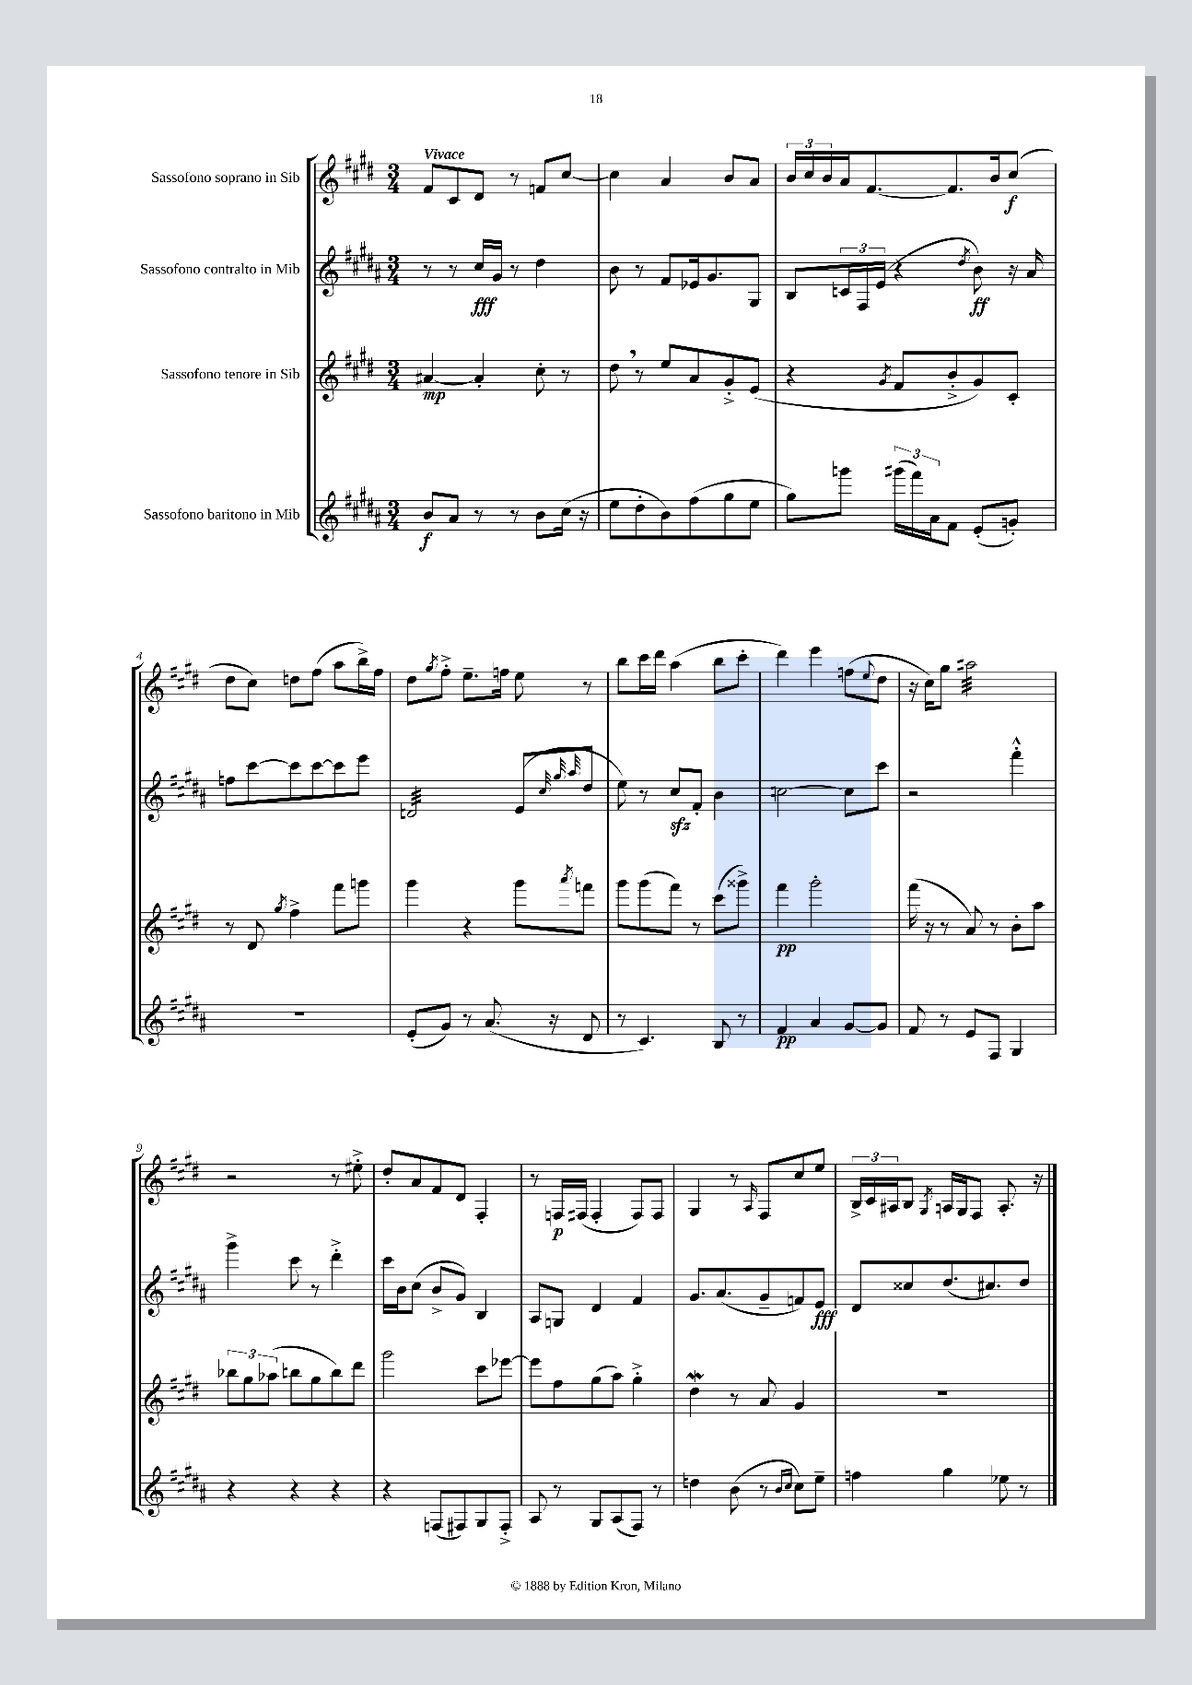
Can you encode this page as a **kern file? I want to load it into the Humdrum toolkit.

**kern	**kern	**kern	**kern
*staff4	*staff3	*staff2	*staff1
*clefG2	*clefG2	*clefG2	*clefG2
*k[f#c#g#d#a#]	*k[f#c#g#d#]	*k[f#c#g#d#a#]	*k[f#c#g#d#]
*M3/4	*M3/4	*M3/4	*M3/4
8b	[4a#	8r	8f#
8a#	.	8r	8c#
8r	4a#']	16cc#	8d#
.	.	16g#	.
8r	.	8r	8r
8b	8cc#'	4dd#	8f
(16cc#	8r	.	[8cc#
16r	.	.	.
=	=	=	=
8ee	8dd#	8b	4cc#]
8dd#'	8r	8r	.
8b)	8ee	8f#	4a
(8ff#	8a	16e-	.
.	.	8.g#	.
8gg#	8g#'^	.	8b
8ee	(8e	8G#	8a
=	=	=	=
8gg#)	4r	8B	24b
.	.	.	24cc#
.	.	.	24b
8ggg	.	24c	16a
.	.	24F#	.
.	.	.	[8.f#
.	.	(24e	.
.	8qg#	.	.
(24ggg#	8f#	4r	.
24fff#)	.	.	.
24a#	.	.	.
8f#	8b'^	.	8.f#]
.	.	8qdd#	.
(8e'	8g#)	8b)	.
.	.	.	16b
8g')	8c#'	16r	(8cc#
.	.	16a#	.
=	=	=	=
2.r	8r	8ff	8dd#
.	8d#	[8ccc#	8cc#)
.	8qgg#	.	.
.	4ff#^	8ccc#]	8dd
.	.	[8ccc#	(8ff#
.	8fff#	8ccc#]	8aa
.	8ggg	8eee	16bb^)
.	.	.	16ff#
=	=	=	=
(8e'	4ggg#	2d	8dd#
.	.	.	8qgg#
8g#)	.	.	8ff#'^
8r	4r	.	8.ee~
(8.a#	.	.	.
.	.	.	16ff
.	8ggg#	(8e	8ee
16r	.	.	.
.	.	32qqcc#	.
.	.	32qqgg#	.
.	8qaaa	32qqaa#	.
8d#	8fff	8dd#	8r
=	=	=	=
8r	8ggg#	8ee)	8bb
4.c#)	(8ggg#	8r	16ccc#
.	.	.	16ddd#
.	8fff#)	8cc#	(4aa
.	8r	8f#'	.
8B	(8ccc#	4b	8bb
8r	8ggg##^)	.	8ccc#'
=	=	=	=
4f#	4fff#	[2cc	4ddd#)
4a#	2ggg#'	.	4eee
[8g#	.	8cc]	(8ff
.	.	.	8qqee
8g#]	.	8ccc#	8dd#
=	=	=	=
8f#	(16fff#	2r	16r
.	16r	.	16cc#)
8r	8r	.	8gg#
8e	8a)	.	2aa#
8F#	8r	.	.
4G#	8b'	4fff#'^^	.
.	8aa	.	.
=	=	=	=
4r	12bb-	4ggg#^	2r
.	12gg#	.	.
.	(12aa-	.	.
4r	8bb	8ccc#	.
.	8gg#	8r	.
4r	8bb)	4ddd#'^	8r
.	8ddd#	.	8ee#'^
=	=	=	=
4r	2ggg#	16ccc#	8dd#'
.	.	16b	.
.	.	(8cc#	8a
(8F	.	8b^	8f#
8F#)	.	8g#)	8d#
8G#	8ccc#	4B	4F#'
8F#'^	[8eee-	.	.
=	=	=	=
8A#	8eee-]	8A#	8r
8r	8ff#	8G	16F
.	.	.	(16F#
8G#	(8gg#	4d#	4F#'
(8A#	8aa)	.	.
8F#)	4gg#'^	4f#	8F#)
8r	.	.	8F#
=	=	=	=
4dd	4dd#	8.g#	4G#
.	.	(8.a#	.
(8b	8r	.	8r
.	.	.	16qqA
8r	8a	8g#~	8F#
16qqb	.	.	.
16qqcc#	.	.	.
8cc#)	4g#	8f)	8cc#
8ee~	.	8e	8ee
=	=	=	=
4ff	2.r	8d#	24B^
.	.	.	24c#
.	.	.	24A#
.	.	8cc##	8B
.	.	.	8qG#
4gg#	.	(8.dd#	16A
.	.	.	16G#
.	.	.	8F#
.	.	8.cc#)	.
8ee-	.	.	8.A'
8r	.	8dd#	.
.	.	.	16r
==	==	==	==
*-	*-	*-	*-
